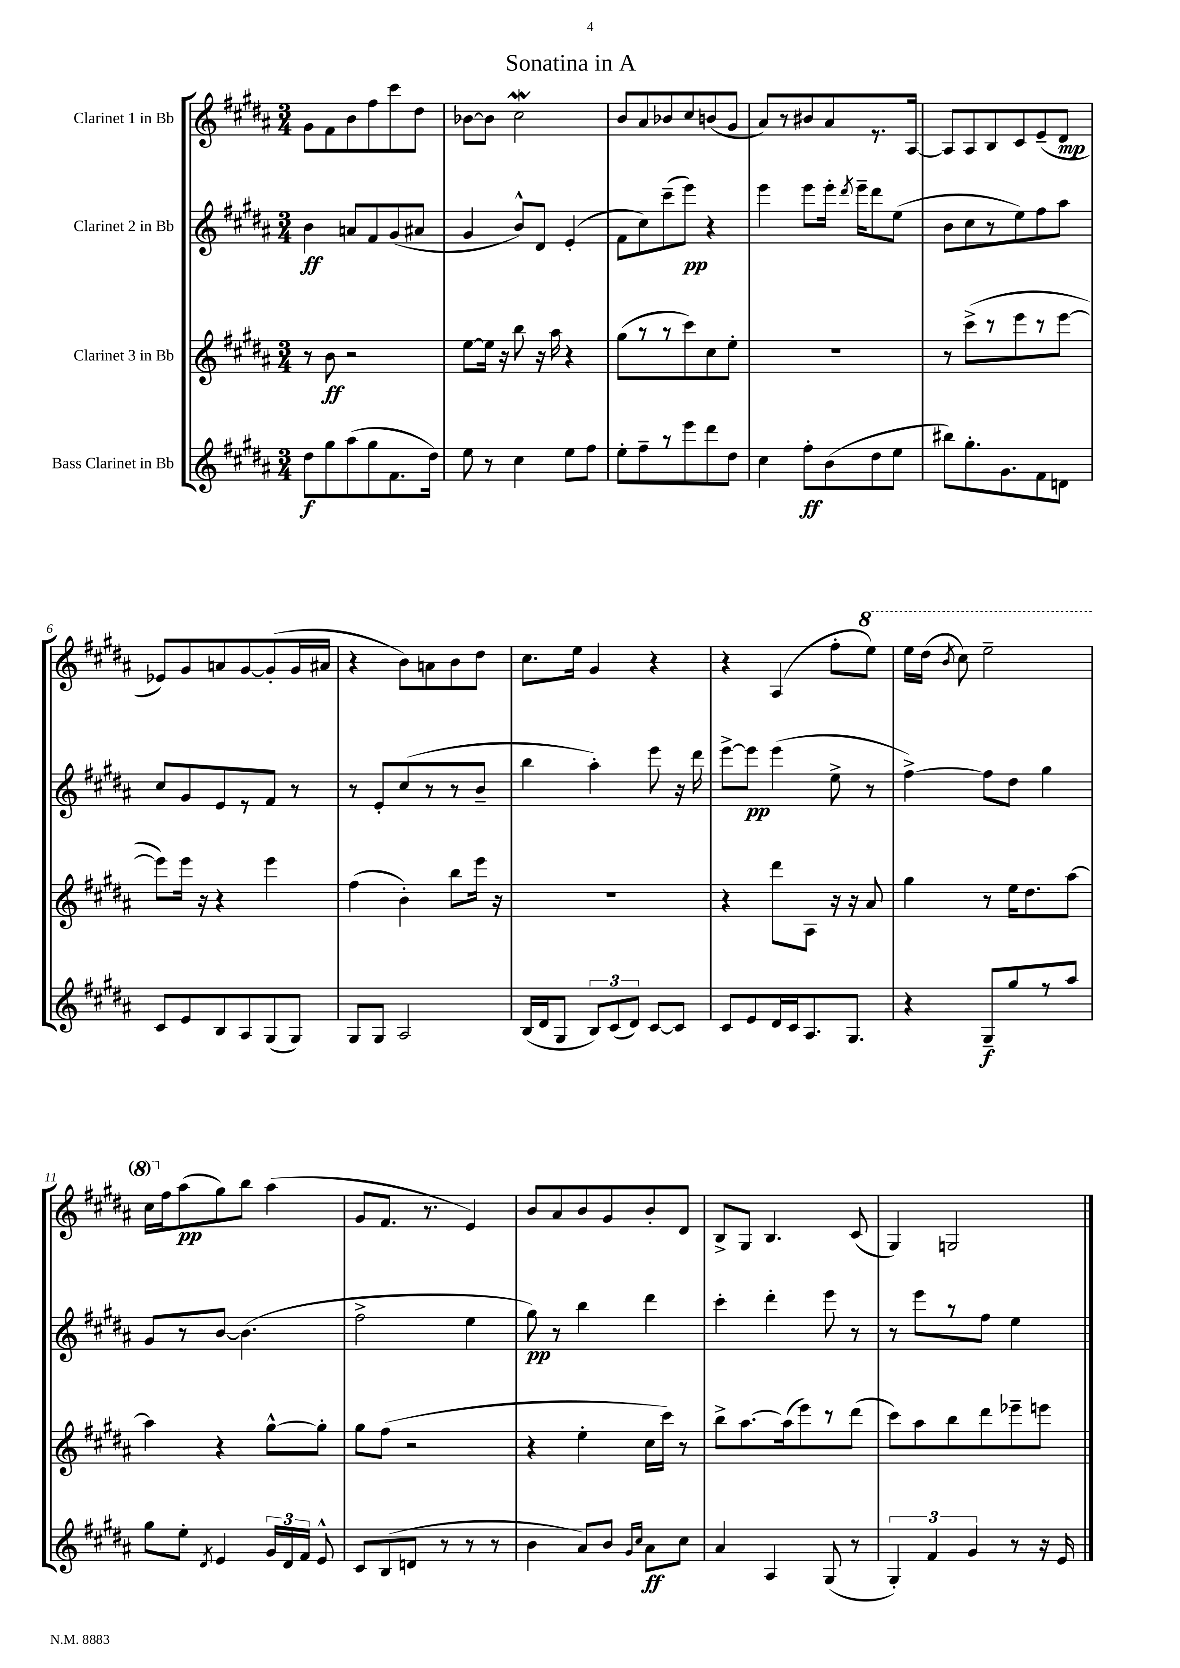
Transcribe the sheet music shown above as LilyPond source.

\header { title = "Sonatina in A" }
<<
\new StaffGroup <<
\new Staff = "s0" \with { instrumentName = "Clarinet 1 in Bb" } {
    \clef treble \key b \major \numericTimeSignature \time 3/4
    \autoBeamOff gis'8[ fis'8 b'8 fis''8 cis'''8 dis''8] |
    bes'8[~ bes'8] cis''2\mordent |
    b'8[ ais'8 bes'8 cis''8 b'8( gis'8] |
    ais'8[) r8 bis'8 ais'8 r8. ais16]~ |
    ais8[ ais8 b8 cis'8 e'8--( dis'8]\mp |
    ees'8[) gis'8 a'8 gis'8~ gis'8-.( gis'16 ais'16] |
    r4 b'8[) a'8 b'8 dis''8] |
    cis''8.[ e''16] gis'4 r4 |
    r4 ais4( fis''8[-. \ottava #1 e'''8]) |
    e'''16[ dis'''16]( \acciaccatura { b''8 } cis'''8) e'''2-- |
    cis'''16[ \ottava #0 fis''16 ais''8\pp( gis''8) b''8] ais''4( |
    gis'8[ fis'8.] r8. e'4) |
    b'8[ ais'8 b'8 gis'8 b'8-. dis'8] |
    b8[-> gis8] b4. cis'8( |
    gis4) g2 \bar "|." |
}
\new Staff = "s1" \with { instrumentName = "Clarinet 2 in Bb" } {
    \clef treble \key b \major \numericTimeSignature \time 3/4
    \autoBeamOff b'4\ff a'8[ fis'8 gis'8( ais'8] |
    gis'4 b'8[-^) dis'8] e'4-.( |
    fis'8[ cis''8) cis'''8--( e'''8]\pp) r4 |
    e'''4 e'''8[ e'''16]-. \acciaccatura { dis'''8 } e'''16[-- dis'''8 e''8]( |
    b'8[ cis''8 r8 e''8) fis''8 ais''8] |
    cis''8[ gis'8 e'8 r8 fis'8] r8 |
    r8 e'8[-. cis''8( r8 r8 b'8]-- |
    b''4 ais''4-.) e'''8 r16 dis'''16 |
    e'''8[~-> e'''8]\pp e'''4( e''8-> r8 |
    fis''4~->) fis''8[ dis''8] gis''4 |
    gis'8[ r8 b'8]~ b'4.( |
    fis''2-> e''4 |
    gis''8\pp) r8 b''4 dis'''4 |
    cis'''4-. dis'''4-. e'''8 r8 |
    r8 e'''8[ r8 fis''8] e''4 \bar "|." |
}
\new Staff = "s2" \with { instrumentName = "Clarinet 3 in Bb" } {
    \clef treble \key b \major \numericTimeSignature \time 3/4
    \autoBeamOff r8 b'8\ff r2 |
    e''8[~ e''16] r16 b''8 r16 ais''16 r4 |
    gis''8[( r8 r8 cis'''8) cis''8 e''8]-. |
    R2. |
    r8 cis'''8[->( r8 e'''8 r8 e'''8]~ |
    e'''8[) e'''16] r16 r4 e'''4 |
    fis''4( b'4-.) b''8[ e'''16] r16 |
    R2. |
    r4 dis'''8[ ais8] r16 r16 ais'8 |
    gis''4 r8 e''16[ dis''8. ais''8]~ |
    ais''4 r4 gis''8[~-^ gis''8]-. |
    gis''8[ fis''8]( r2 |
    r4 e''4-. cis''16[ cis'''16]) r8 |
    b''8[-> ais''8.~ ais''16( e'''8) r8 dis'''8]( |
    cis'''8[) ais''8 b''8 dis'''8 ees'''8-- e'''8] \bar "|." |
}
\new Staff = "s3" \with { instrumentName = "Bass Clarinet in Bb" } {
    \clef treble \key b \major \numericTimeSignature \time 3/4
    \autoBeamOff dis''8[\f gis''8 ais''8( gis''8 fis'8. dis''16]) |
    e''8 r8 cis''4 e''8[ fis''8] |
    e''8[-. fis''8-- r8 e'''8 dis'''8 dis''8] |
    cis''4 fis''8[-.\ff b'8( dis''8 e''8] |
    bis''8[) gis''8.-. gis'8. fis'8 d'8] |
    cis'8[ e'8 b8 ais8 gis8( gis8]) |
    gis8[ gis8] ais2 |
    b16[( dis'16 gis8] \tuplet 3/2 { b8[) cis'8( dis'8]) } cis'8[~ cis'8] |
    cis'8[ e'8 dis'16 cis'16 ais8. gis8.] |
    r4 gis8[--\f gis''8 r8 ais''8] |
    gis''8[ e''8]-. \acciaccatura { dis'8 } e'4 \tuplet 3/2 { gis'16[ dis'16 fis'16] } e'8-^ |
    cis'8[ b8( d'8] r8 r8 r8 |
    b'4 ais'8[) b'8] \grace { gis'16[ cis''16] } ais'8[\ff cis''8] |
    ais'4 ais4 gis8( r8 |
    \tuplet 3/2 { gis4-.) fis'4 gis'4 } r8 r16 e'16 \bar "|." |
}
>>
>>
